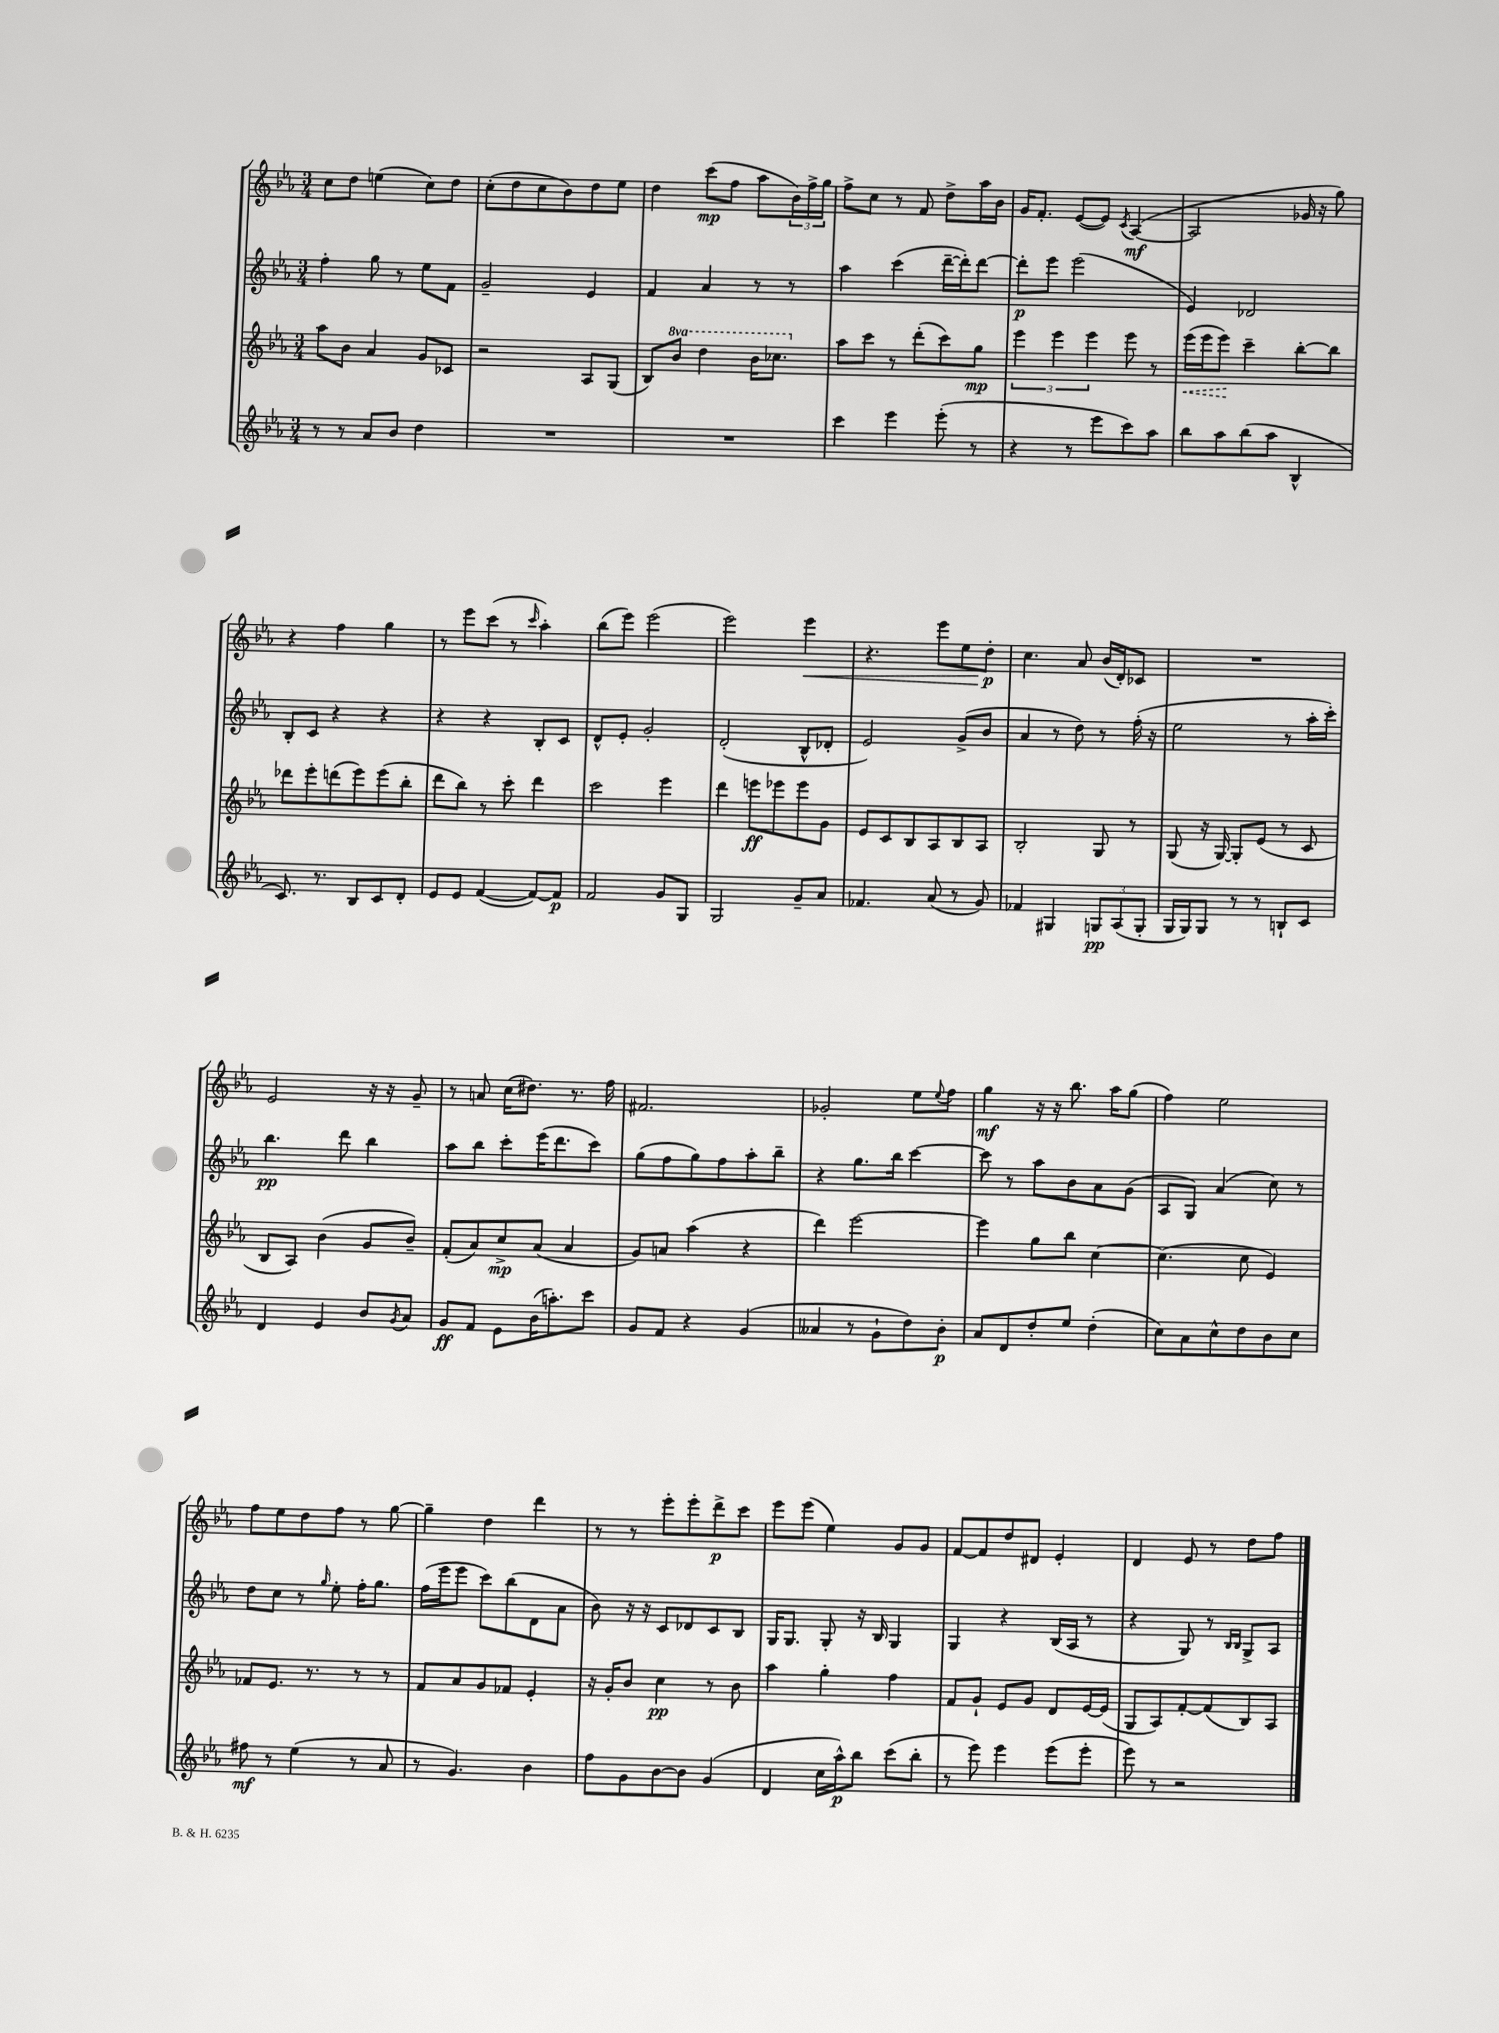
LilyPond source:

<<
\new StaffGroup <<
\new Staff = "s0" {
    \clef treble \key ees \major \numericTimeSignature \time 3/4
    c''8 d''8 e''4( c''8) d''8 |
    c''8-.( d''8 c''8 bes'8) d''8 ees''8 |
    d''4 c'''8\mp( f''8 aes''8 \tuplet 3/2 { bes'16) f''16-> g''16 } |
    f''8-> c''8 r8 f'8 d''8-> aes''16 bes'16 |
    g'16 f'8.-. ees'8~( ees'8) \acciaccatura { c'8 } aes4~\mf( |
    aes2 ges'16 r16 g''8) |
    r4 f''4 g''4 |
    r8 ees'''8 c'''8( r8 \grace { c'''16 } aes''4-.) |
    bes''8( ees'''8) ees'''2( |
    ees'''2) ees'''4\< |
    r4. ees'''8 ees''8 d''8-.\p\! |
    c''4. aes'8 bes'16( d'16-.) ces'8 |
    R2. |
    ees'2 r16 r16 g'8-- |
    r8 a'8 c''16( dis''8.) r8. f''16 |
    fis'2. |
    ges'2-. ees''8 \appoggiatura { ees''8 } f''8 |
    g''4\mf r16 r16 bes''8. aes''16 g''8( |
    f''4) ees''2 |
    f''8 ees''8 d''8 f''8 r8 g''8~ |
    g''4-- d''4 d'''4 |
    r8 r8 ees'''8-. ees'''8-. d'''8->\p c'''8 |
    ees'''8 ees'''8( ees''4) g'8 g'8 |
    f'8~ f'8 d''8 dis'8 ees'4-. |
    d'4 ees'8 r8 d''8 f''8 \bar "|." |
}
\new Staff = "s1" {
    \clef treble \key ees \major \numericTimeSignature \time 3/4
    f''4-. g''8 r8 ees''8 f'8 |
    g'2-- ees'4 |
    f'4 aes'4 r8 r8 |
    aes''4 c'''4( d'''16~-- d'''16-.) d'''8~ |
    d'''8-.\p ees'''8 ees'''2( |
    ees'4) des'2 |
    bes8-. c'8 r4 r4 |
    r4 r4 bes8-. c'8 |
    d'8-^ ees'8-. g'2-. |
    d'2-.( bes8-^ des'8-. |
    ees'2) g'8->( bes'8 |
    aes'4 r8 d''8) r8 f''16-.( r16 |
    ees''2 r8 aes''16-. c'''16-.) |
    bes''4.\pp d'''8 bes''4 |
    aes''8 bes''8 c'''8-. ees'''16( d'''8. c'''8) |
    g''8( f''8 g''8) f''8 aes''8-. bes''8-- |
    r4 g''8. bes''16 c'''4~ |
    c'''8 r8 aes''8 bes'8 aes'8 g'8( |
    aes8 g8) aes'4( c''8) r8 |
    d''8 c''8 r8 \grace { g''16 } ees''8-. f''16-. g''8. |
    f''16( ees'''16 ees'''8 c'''8) bes''8( d'8 aes'8 |
    bes'8) r16 r16 c'8 des'8 c'8 bes8 |
    g16 g8. g8-. r16 bes16 g4 |
    g4 r4 bes16( aes16 r8 |
    r4 g8) r8 \grace { bes16 bes16 } g8-> aes8 \bar "|." |
}
\new Staff = "s2" {
    \clef treble \key ees \major \numericTimeSignature \time 3/4 \set Staff.ottavationMarkups = #ottavation-simple-ordinals
    aes''8 bes'8 aes'4 g'8 ces'8 |
    r2 aes8 g8( |
    bes8) \ottava #1 bes''8 d'''4 bes''16 ces'''8. \ottava #0 |
    aes''8 c'''8 r8 d'''8-.( c'''8) g''8\mp |
    \tuplet 3/2 { ees'''4 ees'''4 ees'''4 } ees'''8 r8 |
    \once \override Hairpin.style = #'dashed-line ees'''16\<( ees'''16 ees'''8\!) c'''4-- bes''8~-. bes''8 |
    des'''8 ees'''8-. d'''8( ees'''8) ees'''8( bes''8-. |
    d'''8 bes''8) r8 c'''8-. d'''4 |
    c'''2 ees'''4 |
    d'''4 e'''8\ff ees'''8 ees'''8 g'8 |
    ees'8 c'8 bes8 aes8 bes8 aes8 |
    bes2-. g8 r8 |
    g8( r16 g16~) g8-. ees'8( r8 c'8 |
    bes8 aes8) bes'4( g'8 bes'8--) |
    f'8-.( aes'8) c''8->\mp aes'8( aes'4 |
    g'8) a'8 aes''4( r4 |
    d'''4) ees'''2~ |
    ees'''4 g''8 bes''8 c''4~ |
    c''4.( c''8 ees'4) |
    fes'8 ees'8. r8. r8 r8 |
    f'8 aes'8 g'8 fes'8 ees'4-. |
    r16 g'16-. bes'8 c''4\pp r8 bes'8 |
    aes''4 g''4-. f''4 |
    f'8 g'8-! ees'8 g'8 d'8 ees'16~ ees'16( |
    g8 aes8) f'8~-. f'8( bes8) aes8 \bar "|." |
}
\new Staff = "s3" {
    \clef treble \key ees \major \numericTimeSignature \time 3/4
    r8 r8 aes'8 bes'8 d''4 |
    R2. |
    R2. |
    c'''4 ees'''4 ees'''8-.( r8 |
    r4 r8 ees'''8 c'''8) aes''8 |
    bes''8 aes''8 bes''8( aes''8 bes4-^ |
    c'8.) r8. bes8 c'8 d'8-. |
    ees'8 ees'8 f'4~( f'8~) f'8\p |
    f'2 g'8 g8 |
    g2 g'8-- aes'8 |
    fes'4. aes'8( r8 g'8) |
    fes'4 gis4 \tuplet 3/2 { g8\pp aes8( g8-. } |
    g16 g16) g8 r8 r8 b8-! c'8 |
    d'4 ees'4 bes'8 \acciaccatura { g'8 } aes'8 |
    g'8\ff f'8 ees'8 bes'16( a''8.-.) c'''8 |
    g'8 f'8 r4 g'4( |
    aeses'4 r8 g'8-! d''8) bes'8-.\p |
    aes'8 d'8 d''8-. ees''8 d''4-.( |
    c''8) aes'8 c''8-^ d''8 bes'8 c''8 |
    fis''8\mf r8 ees''4( r8 aes'8 |
    r8 g'4.) bes'4 |
    f''8 g'8 bes'8~ bes'8 g'4( |
    d'4 c''16 aes''16-^\p) bes''8 c'''8( bes''8-. |
    r8 ees'''8) ees'''4 ees'''8( ees'''8-. |
    ees'''8) r8 r2 \bar "|." |
}
>>
>>
\layout { \context { \Score \remove "Bar_number_engraver" } }
